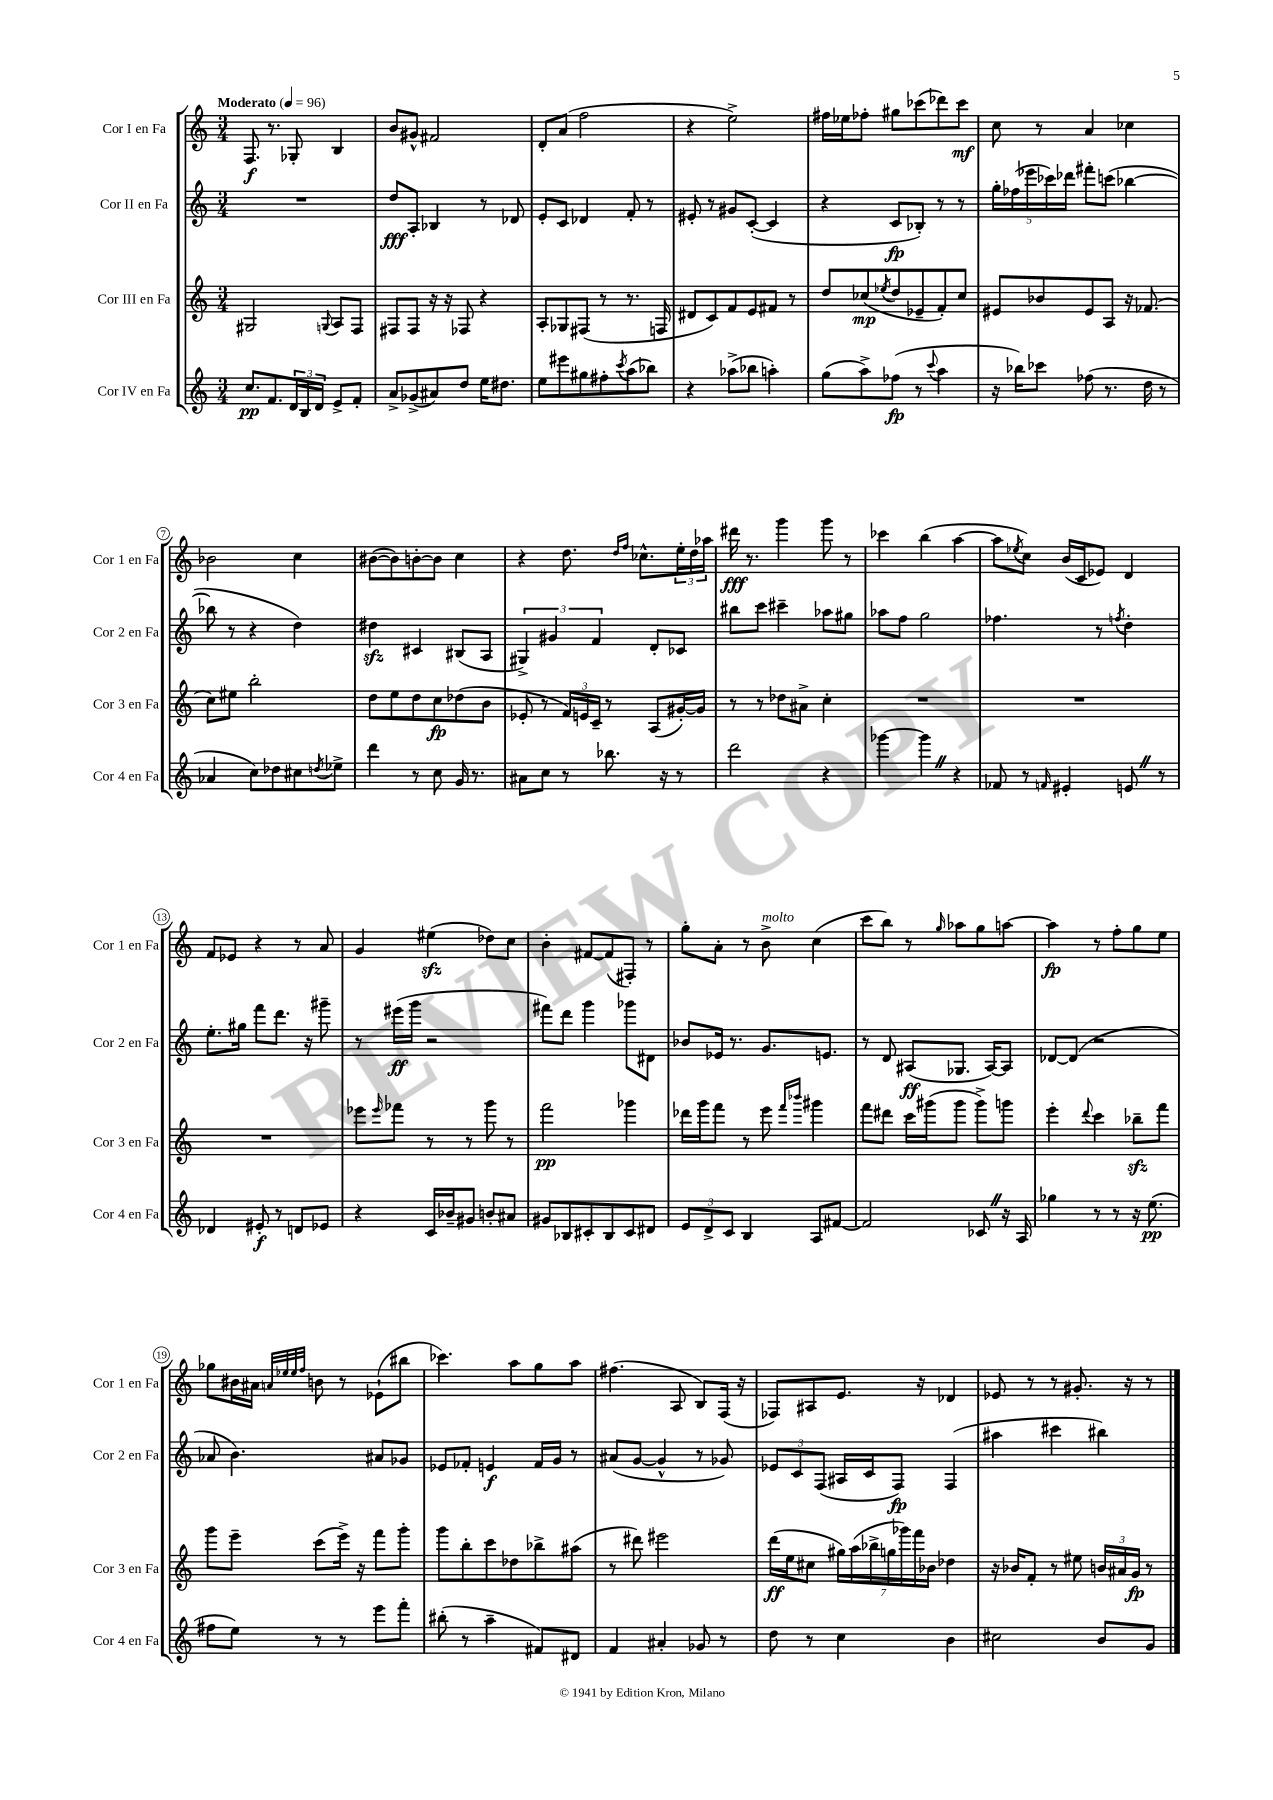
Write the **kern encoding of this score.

**kern	**kern	**kern	**kern
*staff4	*staff3	*staff2	*staff1
*clefG2	*clefG2	*clefG2	*clefG2
*k[]	*k[]	*k[]	*k[]
*M3/4	*M3/4	*M3/4	*M3/4
*MM96	*MM96	*MM96	*MM96
8.cc	2G#	2.r	8.F
8.f	.	.	8.r
24d	.	.	8G-'
24B	.	.	.
24d	.	.	.
.	8qqG	.	.
8e^	8A	.	4B
8f'	8F	.	.
=	=	=	=
8a^	8F#	8dd	8b
(8g-^	8F#	8A'	8g#^^
8a#)	16r	4B-	2f#
.	16r	.	.
8dd	8F-	.	.
16ee	4r	8r	.
8.dd#	.	.	.
.	.	8d-	.
=	=	=	=
8ee	8A'	8e'	8d'
8eee#	8G-	8c	(8a
8gg#	(8F#	4d-	2ff
8ff#'	8r	.	.
8qccc	.	.	.
(8aa	8.r	8f'	.
8bb-)	.	8r	.
.	16F	.	.
=	=	=	=
4r	8d#	8e#'	4r
.	8c)	8r	.
(8aa-^	8f	8g#	2ee^)
8bb-	8e	([8c'	.
4aa')	8f#	4c]	.
.	8r	.	.
=	=	=	=
(8gg	8dd	4r	16ff#
.	.	.	16ee-
8aa^)	(8cc-	.	8ff-'
.	8qee-	.	.
(8ff-	8dd	8c	8gg#
8r	8e-~	8B-')	(8ccc-
8qqccc	.	.	.
4aa	8f')	8r	8ddd-)
.	8cc-	8r	8ccc-
=	=	=	=
16r	8e#	20gg'	8cc
.	.	(20ff-	.
16bb-)	.	.	.
.	.	20eee-	.
8ccc-	8b-	.	8r
.	.	20ccc-)	.
.	.	20ddd-	.
(8ff-	8e#	8fff#'	4a
8.r	8A	(8ccc	.
.	16r	[4bb-	4cc-
16dd	(8.f-	.	.
8r	.	.	.
=	=	=	=
4a-	8cc)	8bb-]	2b-
.	8ee#	8r	.
8cc)	2bb'	4r	.
8dd-	.	.	.
8cc#	.	4dd)	4cc
8qdd	.	.	.
8ee-^	.	.	.
=	=	=	=
4ddd	8dd	4dd#	([8b#
.	8ee	.	8b#])
8r	8dd	4c#	[8b'
8cc	8cc	.	8b]
16g	(8dd-	(8B#	4cc
8.r	.	.	.
.	8b	8A	.
=	=	=	=
8a#	8e-'	6G#^)	4r
8cc	8r	.	.
.	.	6g#	.
8r	24f)	.	8.dd
.	24e	.	.
.	24c~	6f	.
8.bb-	8r	.	.
.	.	.	16qqdd
.	.	.	16qqff
.	.	.	8.cc-^^
.	(8A	8d'	.
16r	.	.	.
8r	[16g#')	8c-	24ee'
.	.	.	24dd
.	16g#]	.	.
.	.	.	24aa-
=	=	=	=
2ddd	8r	8bb#	16ddd#
.	.	.	8.r
.	8r	8ccc	.
.	8dd-	4ccc#~	4ggg
.	8a#^	.	.
4r	4cc'	8aa-	8ggg
.	.	8gg#	8r
=	=	=	=
[4ggg-	2.r	8aa-	4ccc-
.	.	8ff	.
4ggg-]	.	2gg	(4bb
4r	.	.	[4aa
=	=	=	=
8f-	2.r	4.ff-	8aa]
.	.	.	8qee-
8r	.	.	8cc)
16qqf	.	.	.
4e#'	.	.	(16b
.	.	.	16c
.	.	8r	8e-)
.	.	8qff	.
8e	.	4dd'	4d
8r	.	.	.
=	=	=	=
4d-	2.r	8.ee'	8f
.	.	.	8e-
.	.	16gg#	.
8e#'	.	8fff	4r
8r	.	8.ddd	.
8d	.	.	8r
.	.	16r	.
8e-	.	8ggg#~	8a
=	=	=	=
4r	8eee-	8r	4g
.	16qqeee-	.	.
.	8fff-	(16eee#	.
.	.	16ggg	.
16c	8r	2r	(4ee#
16b-~	.	.	.
8g#	8r	.	.
8b'	8ggg	.	8dd-)
8a#	8r	.	8cc
=	=	=	=
8g#	2fff	8fff#)	4b'
8B-	.	8ddd	.
8c#'	.	4ggg	[8f#
8B-	.	.	(8f#]
8c#	4ggg-	8ggg-	8F#')
8d#	.	8d#	8r
=	=	=	=
12e	16ddd-	8b-	8gg'
.	16ggg	.	.
12d^	.	.	.
.	8fff	16e-	8a'
12c	.	.	.
.	.	8.r	.
4B	8r	.	8r
.	8eee	8.g	8b^
.	16qqfff	.	.
.	16qqbbb-	.	.
8A	4ggg#	.	(4cc
.	.	8.e	.
[8f#	.	.	.
=	=	=	=
2f#]	8fff	8r	8ccc
.	8ddd#	8d	8bb)
.	16ccc	(8A#	8r
.	(16ggg#	.	.
.	.	.	16qqgg
.	8ggg#	8.G-	8aa-
8c-	8ggg#^)	.	8gg
.	.	[16A#)	.
16r	8ggg	8A#]	[8aa
16A	.	.	.
=	=	=	=
4gg-	4eee'	[8d-	4aa]
.	.	(8d-]	.
.	8qqddd	.	.
8r	4ccc	2r	8r
8r	.	.	8ff'
16r	8bb-~	.	8gg
(8.ee	.	.	.
.	8fff	.	8ee
=	=	=	=
8ff#	8ggg	8a-	8gg-
8ee)	8eee~	4.b)	16b#
.	.	.	16a#
.	.	.	32qqa
.	.	.	32qqee-
.	.	.	32qqee-
.	.	.	32qqff
8r	(8ccc	.	8b
8r	16eee^)	.	8r
.	16r	.	.
8eee	8fff	8a#	(8e-`
8fff'	8ggg'	8g-	8bb#
=	=	=	=
(8bb#'	8ggg	8e-	4.ccc-)
8r	8bb'	8f-'	.
4aa~	8ccc	4e	.
.	8dd-	.	8aa
8f#)	8bb-^	16f-	8gg
.	.	16g	.
8d#	(8aa#	8r	8aa
=	=	=	=
4f	8r	(8a#	(4.ff#
.	8ddd#)	[8g	.
4a#'	2eee#	4g^^]	.
.	.	.	8A
8g-	.	8r	8B)
8r	.	8g-)	(16F
.	.	.	16r
=	=	=	=
8dd	(16ddd	12e-	8F-)
.	16ee	.	.
.	.	12c	.
8r	8cc#	.	8A#
.	.	(12F	.
4cc	28gg#)	16A#	8.e
.	(28aa	.	.
.	.	16c	.
.	28bb-^	.	.
.	28gg	.	.
.	.	8F)	.
.	28ggg-)	.	.
.	28fff	.	.
.	.	.	16r
.	28b-	.	.
4b	4dd-	(4F	4d-
=	=	=	=
2cc#	16r	4aa#	8e-
.	16b-	.	.
.	8f'	.	8r
.	8r	4ccc#	8r
.	8ee#	.	8.g#'
8b	24b	4bb#)	.
.	24a#	.	.
.	.	.	16r
.	24g	.	.
8g	8r	.	8r
==	==	==	==
*-	*-	*-	*-
